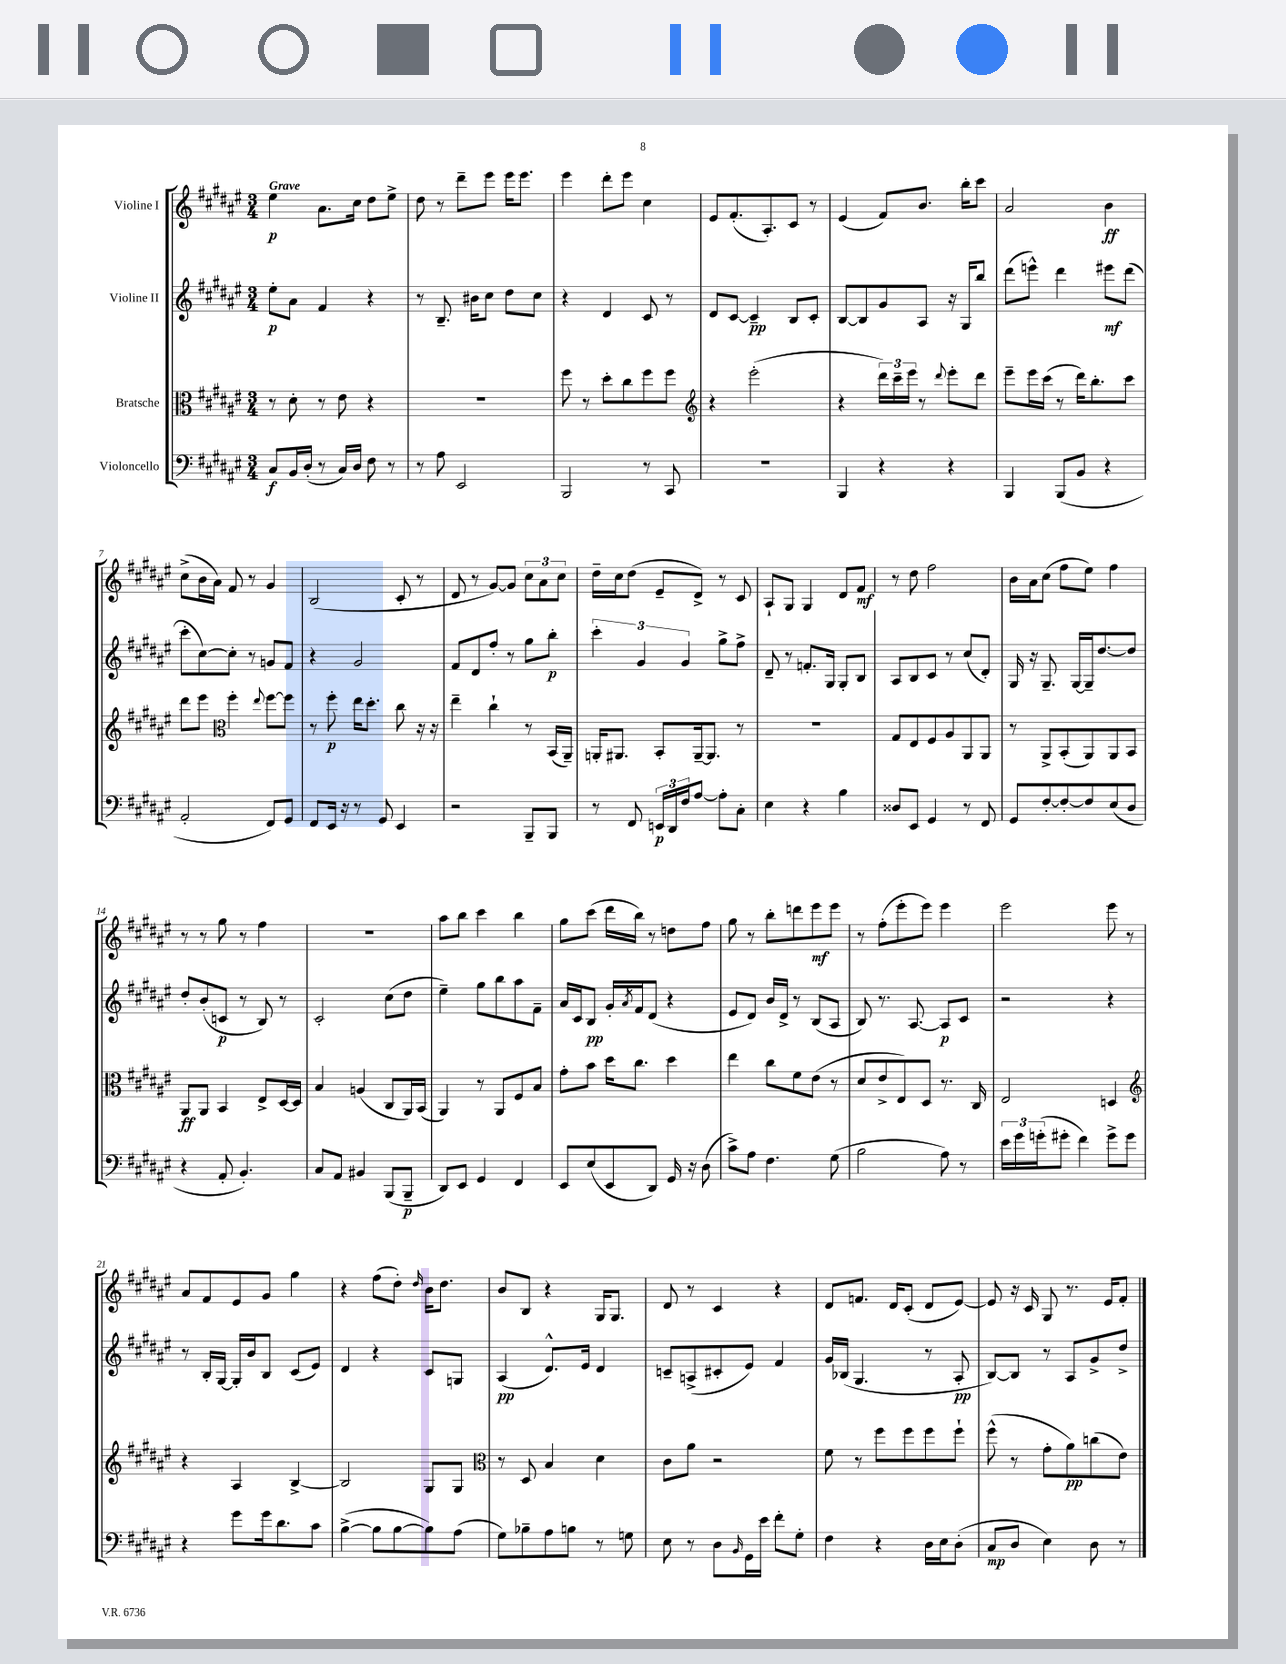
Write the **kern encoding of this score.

**kern	**dynam	**kern	**dynam	**kern	**dynam	**kern	**dynam
*part4	*part4	*part3	*part3	*part2	*part2	*part1	*part1
*staff4	*staff4	*staff3	*staff3	*staff2	*staff2	*staff1	*staff1
*I"Violoncello	*	*I"Bratsche	*	*I"Violine II	*	*I"Violine I	*
*clefF4	*	*clefC3	*	*clefG2	*	*clefG2	*
*k[f#c#g#d#a#e#]	*	*k[f#c#g#d#a#e#]	*	*k[f#c#g#d#a#e#]	*	*k[f#c#g#d#a#e#]	*
*M3/4	*	*M3/4	*	*M3/4	*	*M3/4	*
=1	=1	=1	=1	=1	=1	=1	=1
!	!	!	!	!	!	!LO:TX:a:B:t=Grave	!
8C#/L	f	8r	.	8ee#'\L	p	4ee#\	p
16BB/L	.	8d#'\	.	8a#\J	.	.	.
(16D#'/JJ	.	.	.	.	.	.	.
8r	.	8r	.	4f#/	.	8.a#\L	.
16C#/LL)	.	8e#\	.	.	.	.	.
16D#/JJ	.	.	.	.	.	16cc#\Jk	.
8F#\	.	4r	.	4r	.	8dd#\L	.
8r	.	.	.	.	.	8ee#^\J	.
=2	=2	=2	=2	=2	=2	=2	=2
8r	.	2.r	.	8r	.	8dd#\	.
8A#\	.	.	.	8.B~/	.	8r	.
2EE#/	.	.	.	.	.	8ddd#~\L	.
.	.	.	.	16b#X\KL	.	.	.
.	.	.	.	8cc#\J	.	8eee#\J	.
.	.	.	.	8dd#\L	.	16eee#\KL	.
.	.	.	.	.	.	8.eee#\J	.
.	.	.	.	8cc#\J	.	.	.
=3	=3	=3	=3	=3	=3	=3	=3
2BBB/	.	8ff#\	.	4r	.	4eee#\	.
.	.	8r	.	.	.	.	.
.	.	8dd#'\L	.	4d#/	.	8ddd#'\L	.
.	.	8cc#\	.	.	.	8eee#\J	.
8r	.	8ff#\	.	8c#/	.	4cc#\	.
8CC#/	.	8ff#\J	.	8r	.	.	.
=4	=4	=4	=4	=4	=4	=4	=4
*	*	*clefG2	*	*	*	*	*
2.r	.	4r	.	8d#/L	.	8e#/L	.
.	.	.	.	[8c#/J	.	(8.f#'/	.
.	.	(2eee#'\	.	4c#~/]	pp	.	.
.	.	.	.	.	.	8.A#'/)	.
.	.	.	.	8B/L	.	8c#/J	.
.	.	.	.	8c#'/J	.	8r	.
=5	=5	=5	=5	=5	=5	=5	=5
4BBB/	.	4r	.	[8B/L	.	(4e#/	.
.	.	.	.	8B/]	.	.	.
4r	.	24ddd#\LL)	.	8g#/	.	8f#/L)	.
.	.	24ccc#~\	.	.	.	.	.
.	.	24eee#\JJ	.	.	.	.	.
.	.	8r	.	8A#/J	.	8.b/J	.
.	.	8qqddd#/	.	.	.	.	.
4r	.	8eee#'\L	.	16r	.	.	.
.	.	.	.	16G#/KL	.	16bb'\KL	.
.	.	8ddd#\J	.	8bb/J	.	8ccc#\J	.
=6	=6	=6	=6	=6	=6	=6	=6
4BBB/	.	8eee#~\L	.	(8ddd#\L	.	2a#/	.
.	.	16eee#\L	.	8eeen^^\J)	.	.	.
.	.	(16ccc#\JJ	.	.	.	.	.
(8BBB/L	.	8r	.	4ddd#\	.	.	.
8BB/J	.	16ddd#\KL)	.	.	.	.	.
.	.	8.bb'\	.	.	.	.	.
4r	.	.	.	8eee#X\L	mf	4b\	ff
.	.	8ccc#\J	.	(8ddd#\J	.	.	.
!!LO:LB:g=z
=7	=7	=7	=7	=7	=7	=7	=7
2AA#'/	.	8ddd#\L	.	8ccc#'\L	.	(8cc#^\L	.
.	.	8eee#\J	.	[8cc#\)	.	16b\L	.
.	.	.	.	.	.	16a#\JJ)	.
*	*	*clefC3	*	*	*	*	*
.	.	4ff#'\	.	8cc#'\J]	.	8f#/	.
.	.	.	.	8r	.	8r	.
.	.	8qqee#/	.	.	.	.	.
8FF#/L)	.	[8ff#\L	.	8gn/L	.	4g#/	.
8GG#/J	.	8ff#\J]	.	8f#/J	.	.	.
=8	=8	=8	=8	=8	=8	=8	=8
8FF#/L	.	8r	.	4r	.	(2B/	.
16EE#/Jk	.	8ff#'\	p	.	.	.	.
16r	.	.	.	.	.	.	.
8r	.	16ee#\KL	.	2g#/	.	.	.
.	.	8.dd#'\J	.	.	.	.	.
8GG#/	.	.	.	.	.	.	.
4EE#/	.	8cc#\	.	.	.	8c#'/	.
.	.	16r	.	.	.	8r	.
.	.	16r	.	.	.	.	.
=9	=9	=9	=9	=9	=9	=9	=9
2r	.	4ee#~\	.	8f#/L	.	8d#/	.
.	.	.	.	8d#/	.	8r	.
.	.	4cc#`\	.	8ff#'/J	.	[8g#/L)	.
.	.	.	.	8r	.	8g#/J]	.
8BBB~/L	.	8r	.	8gg#\L	.	12cc#\L	.
.	.	.	.	.	.	12a#\	.
8BBB/J	.	(16BB/LL	.	8bb'\J	p	.	.
.	.	.	.	.	.	12cc#\J	.
.	.	16AA#~/JJ)	.	.	.	.	.
=10	=10	=10	=10	=10	=10	=10	=10
8r	.	16AAn'/KL	.	6ccc#'\	.	16dd#~\LL	.
.	.	8.AA#X/J	.	.	.	16cc#\J	.
8FF#/	.	.	.	.	.	(8dd#\J	.
.	.	.	.	6g#/	.	.	.
24EEn/LL	p	8BB'/L	.	.	.	8e#~/L	.
24DD#/	.	.	.	.	.	.	.
24F#/J	.	.	.	6g#/	.	.	.
[8A#/J	.	[16AA#~/k	.	.	.	8d#^/J)	.
.	.	8.AA#/J]	.	.	.	.	.
8A#'\L]	.	.	.	8gg#^\L	.	8r	.
8C#'\J	.	8r	.	8ff#^\J	.	8c#/	.
=11	=11	=11	=11	=11	=11	=11	=11
4E#\	.	2.r	.	8d#~/	.	8A#`/L	.
.	.	.	.	8r	.	8G#/J	.
4r	.	.	.	8.fn'/L	.	4G#/	.
.	.	.	.	16G#/Jk	.	.	.
4B\	.	.	.	8G#'/L	.	8d#/L	.
.	.	.	.	8B/J	.	8f#/J	mf
=12	=12	=12	=12	=12	=12	=12	=12
8D##X/L	.	8G#/L	.	8A#/L	.	8r	.
8EE#/J	.	8E#/	.	8B/	.	8dd#\	.
4GG#/	.	8F#/	.	8c#/J	.	2ff#\	.
.	.	8A#/	.	8r	.	.	.
8r	.	8AA#/	.	(8cc#/L	.	.	.
8FF#/	.	8AA#/J	.	8d#'/J)	.	.	.
=13	=13	=13	=13	=13	=13	=13	=13
8GG#/L	.	8r	.	16G#/	.	16b\LL	.
.	.	.	.	16r	.	16a#\J	.
[8F#'/	.	8AA#^/L	.	8.G#~/	.	(8cc#\J	.
8F#'/_	.	(8BB'/	.	.	.	8ff#\L	.
.	.	.	.	[16G#/LL	.	.	.
8F#/]	.	8AA#/)	.	16G#~/J]	.	8ee#\J)	.
.	.	.	.	[8.dd#/	.	.	.
(8E#/	.	8AA#/	.	.	.	4ff#\	.
8D#/J	.	8BB/J	.	8dd#/J]	.	.	.
!!LO:LB:g=z
=14	=14	=14	=14	=14	=14	=14	=14
4r	.	8AA#/L	ff	8dd#'/L	.	8r	.
.	.	8AA#/J	.	(8b'/	.	8r	.
8AA#'/	.	4BB/	.	8cn/J	p	8gg#\	.
4.BB'/)	.	.	.	8r	.	8r	.
.	.	8E#^/L	.	8B/)	.	4ff#\	.
.	.	[16D#/L	.	8r	.	.	.
.	.	16D#/JJ]	.	.	.	.	.
=15	=15	=15	=15	=15	=15	=15	=15
8C#/L	.	4B/	.	2c#'/	.	2.r	.
8AA#/J	.	.	.	.	.	.	.
4BB#X/	.	(4An/	.	.	.	.	.
(8BBB/L	.	8C#/L	.	(8cc#\L	.	.	.
8BBB~/J	p	16AA#/L)	.	8dd#\J	.	.	.
.	.	(16BB/JJ	.	.	.	.	.
=16	=16	=16	=16	=16	=16	=16	=16
8DD#/L)	.	4AA#/)	.	4ee#~\)	.	8aa#\L	.
8EE#/J	.	.	.	.	.	8bb\J	.
4GG#/	.	8r	.	8gg#\L	.	4ccc#\	.
.	.	8AA#/L	.	8bb\	.	.	.
4FF#/	.	8F#/	.	8aa#\	.	4bb\	.
.	.	8B/J	.	8f#~\J	.	.	.
=17	=17	=17	=17	=17	=17	=17	=17
8EE#/L	.	8g#'\L	.	16a#/LL	.	8gg#\L	.
.	.	.	.	16c#/J	.	.	.
(8E#/	.	8b\J	.	8B/J	pp	(8ccc#\J	.
8EE#/	.	16dd#\KL	.	16g#'/LL	.	16ddd#\LL	.
.	.	.	.	8qa#/	.	.	.
.	.	8.cc#\J	.	16f#/J	.	16bb\JJ)	.
8DD#/J)	.	.	.	(8d#/J	.	8r	.
16GG#/	.	4dd#\	.	4r	.	8ddn\L	.
16r	.	.	.	.	.	.	.
(8D#\	.	.	.	.	.	8ff#\J	.
=18	=18	=18	=18	=18	=18	=18	=18
8c#^\L)	.	4ee#\	.	8e#/L	.	8gg#\	.
8A#\J	.	.	.	8d#/J)	.	8r	.
4.F#\	.	8cc#\L	.	16b/LL	.	8bb'\L	.
.	.	.	.	16d#^/JJ	.	.	.
.	.	8f#\	.	8r	.	8dddn\	.
.	.	(8e#\J	.	(8B/L	.	8eee#\	mf
(8G#\	.	8r	.	8A#/J	.	8eee#\J	.
=19	=19	=19	=19	=19	=19	=19	=19
2B\	.	8d#/L	.	8B/)	.	8r	.
.	.	8e#^/	.	8.r	.	(8ff#'\L	.
.	.	8E#/)	.	.	.	8eee#'\	.
.	.	.	.	[8.A#/	.	.	.
.	.	8D#/J	.	.	.	8eee#\J)	.
8A#\)	.	8.r	.	8A#/L]	p	4eee#\	.
8r	.	.	.	8c#/J	.	.	.
.	.	16C#/	.	.	.	.	.
=20	=20	=20	=20	=20	=20	=20	=20
24e#\LL	.	2E#/	.	2r	.	2eee#\	.
24g#\	.	.	.	.	.	.	.
(24gn'\J	.	.	.	.	.	.	.
8g#X'\J	.	.	.	.	.	.	.
4f#\)	.	.	.	.	.	.	.
8g#^\L	.	4Dn/	.	4r	.	8eee#\	.
8g#\J	.	.	.	.	.	8r	.
!!LO:LB:g=z
=21	=21	=21	=21	=21	=21	=21	=21
*	*	*clefG2	*	*	*	*	*
4r	.	4r	.	8r	.	8a#/L	.
.	.	.	.	16B'/LL	.	8f#/	.
.	.	.	.	[16G#/JJ	.	.	.
8g#\L	.	4A#/	.	16G#'/LL]	.	8e#/	.
.	.	.	.	16b/J	.	.	.
16g#\k	.	.	.	8B/J	.	8g#/J	.
8.d#\	.	.	.	.	.	.	.
.	.	[4B^/	.	(8c#/L	.	4gg#\	.
8c#\J	.	.	.	8e#/J)	.	.	.
=22	=22	=22	=22	=22	=22	=22	=22
([4B^\	.	2B/]	.	4d#/	.	4r	.
8B\L]	.	.	.	4r	.	(8ff#\L	.
[8B\	.	.	.	.	.	8dd#'\J)	.
.	.	.	.	.	.	16qqdd#/	.
8B\])	.	8G#/L	.	8c#/L	.	16b\KL	.
.	.	.	.	.	.	8.dd#\J	.
(8A#\J	.	8G#/J	.	8Gn/J	.	.	.
=23	=23	=23	=23	=23	=23	=23	=23
*	*	*clefC3	*	*	*	*	*
8G#\L)	.	8r	.	(4A#/	pp	8b/L	.
8B-X~\	.	8D#/	.	.	.	8B/J	.
8A#\	.	4B/	.	8.d#^^/L)	.	4r	.
8Bn\J	.	.	.	.	.	.	.
.	.	.	.	16e#/Jk	.	.	.
8r	.	4d#\	.	4d#/	.	16G#/KL	.
.	.	.	.	.	.	8.G#/J	.
8Gn\	.	.	.	.	.	.	.
=24	=24	=24	=24	=24	=24	=24	=24
8E#\	.	8c#\L	.	8cn~/L	.	8d#/	.
8r	.	8a#\J	.	(8An^/	.	8r	.
8D#\L	.	2r	.	8c#X'/	.	4c#/	.
16qqBB/	.	.	.	.	.	.	.
16GG#\L	.	.	.	8e#/J)	.	.	.
16e#\JJ	.	.	.	.	.	.	.
8f#'\L	.	.	.	4f#/	.	4r	.
8G#'\J	.	.	.	.	.	.	.
=25	=25	=25	=25	=25	=25	=25	=25
4F#\	.	8f#\	.	16g#/LL	.	8d#/L	.
.	.	.	.	(16B-X/JJ	.	.	.
.	.	8r	.	4.G#/	.	8.fn/J	.
4r	.	8ff#\L	.	.	.	.	.
.	.	.	.	.	.	16d#/KL	.
.	.	8ff#\	.	.	.	(8c#'/J	.
16D#\LL	.	8ff#\	.	8r	.	8d#/L	.
16E#\J	.	.	.	.	.	.	.
(8D#'\J	.	8ff#`\J	.	8A#'/	pp	[8e#/J)	.
=26	=26	=26	=26	=26	=26	=26	=26
8C#/L	mp	(8ff#^^\	.	[8B/L)	.	8e#/]	.
8D#/J	.	8r	.	8B/J]	.	16r	.
.	.	.	.	.	.	16c#/	.
4E#\)	.	8g#'\L	.	8r	.	8G#/	.
.	.	8a#\)	pp	8A#/L	.	8.r	.
8D#\	.	(8ccn\	.	8g#^/	.	.	.
.	.	.	.	.	.	16e#/KL	.
8r	.	8e#\J)	.	8dd#^/J	.	8f#'/J	.
==	==	==	==	==	==	==	==
*-	*-	*-	*-	*-	*-	*-	*-
